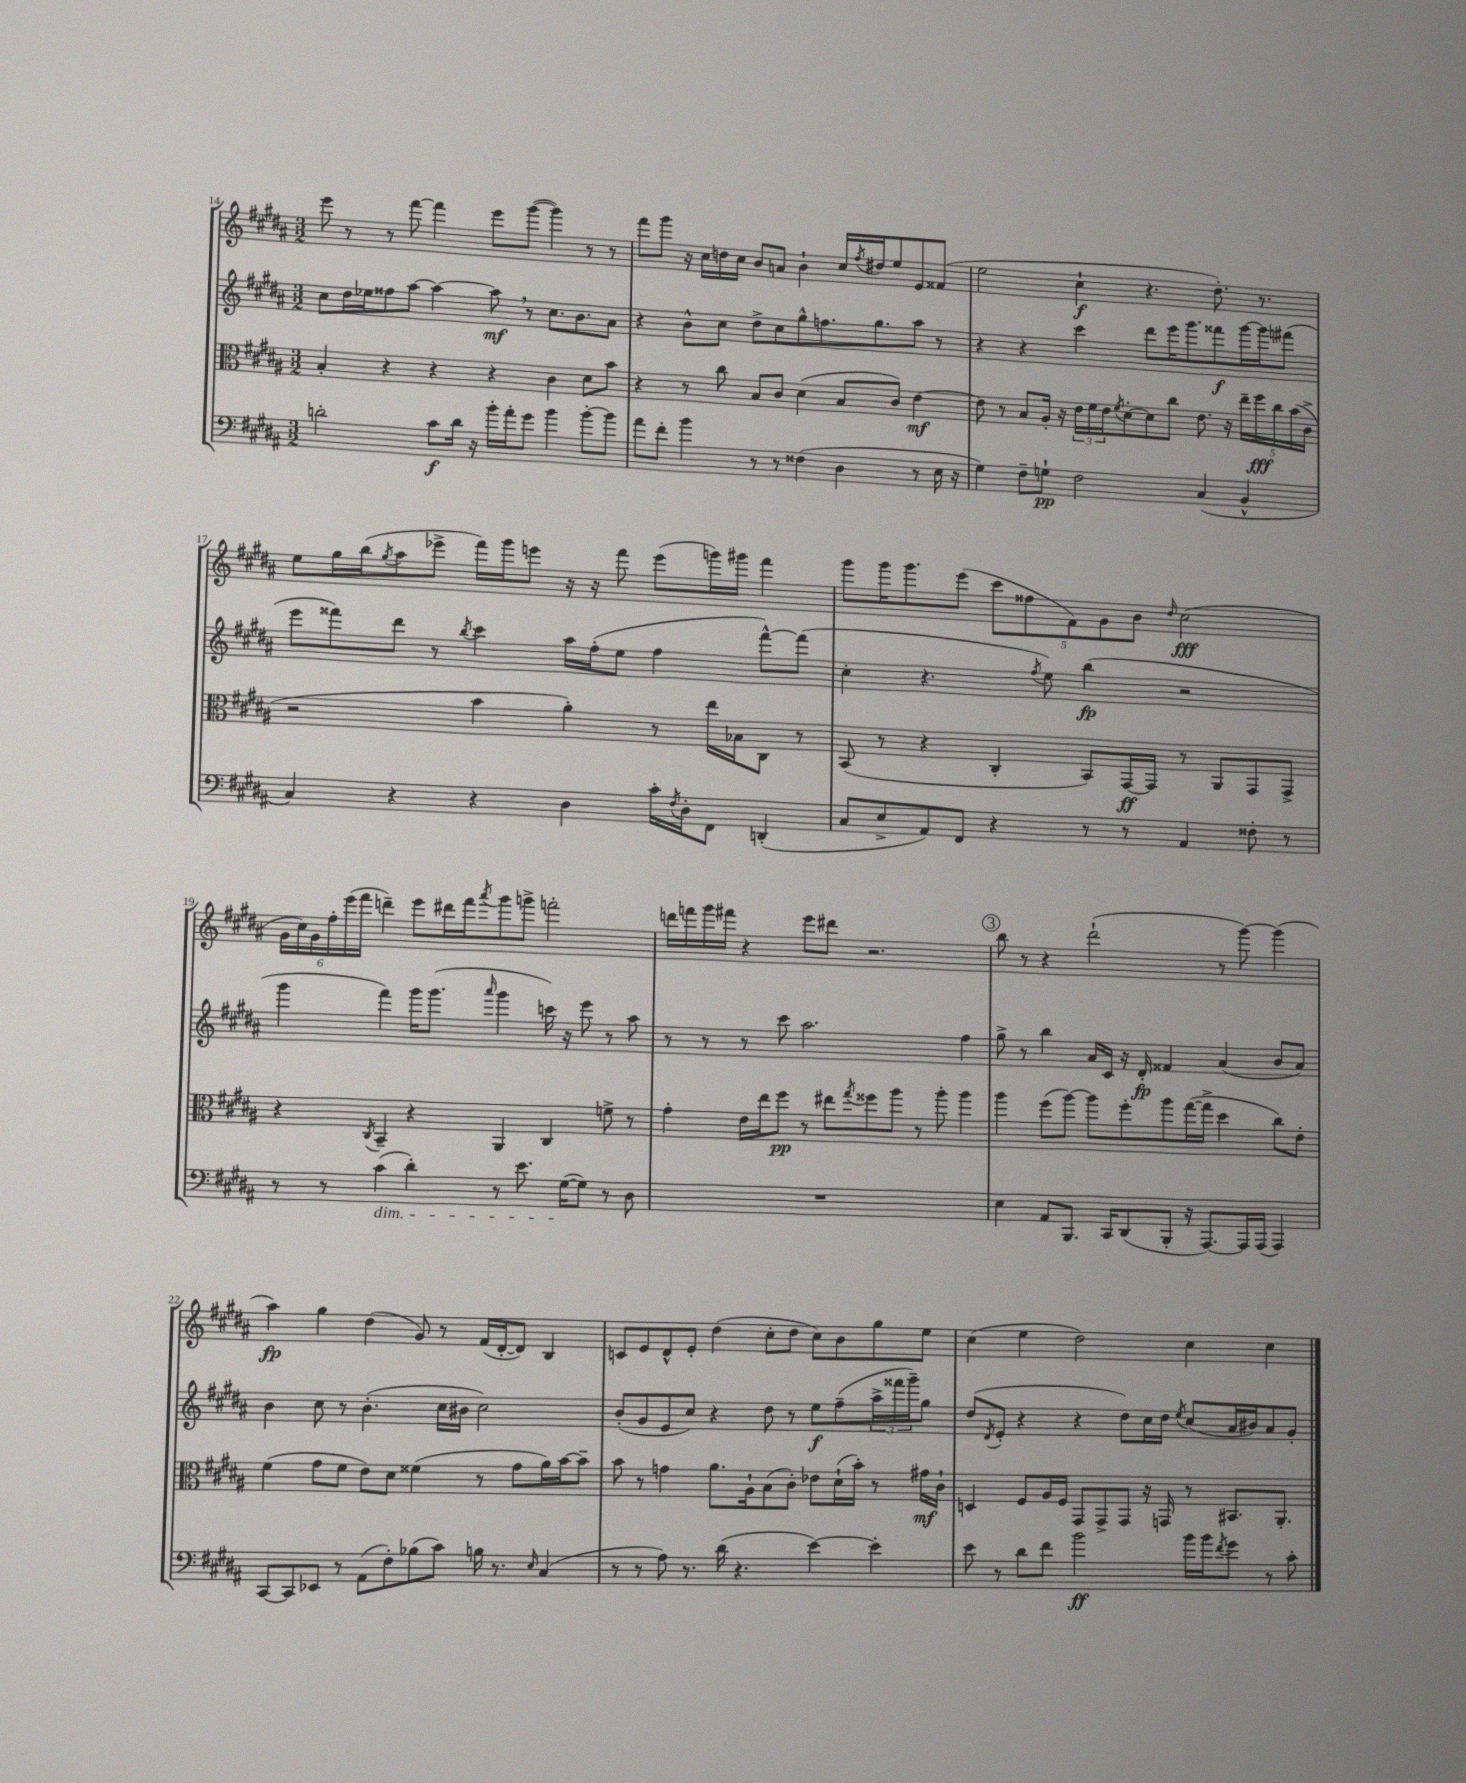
<<
\new StaffGroup <<
\new Staff = "s0" {
    \clef treble \key b \major \numericTimeSignature \time 3/2
    e'''8 r8 r8 fis'''8~ fis'''4 e'''8 gis'''8~( gis'''4) r8 r8 |
    fis'''8 gis'''8 r16 cis''16 d''16 cis''16 b'8 a'8 b'4-! cis''16 \acciaccatura { fis''8 } dis''16 e''8 e'8 fisis'8( |
    e''2 cis''4-!\f r4. dis''8.-.) r8. |
    e''8 gis''16 b''16( \acciaccatura { gis''8 } ais''8 ees'''8-> fis'''16) gis'''16 e'''8 r16 r16 fis'''8 e'''8( g'''16) gis'''16 fis'''4 |
    gis'''8 gis'''16 gis'''8. e'''8( \tuplet 5/4 { cis'''8 fisis''8 fis'8) gis'8 b'8 } \grace { dis''16 } cis''2\fff( |
    \tuplet 6/4 { gis'16 cis''16) gis'16 fis''16-. e'''16( fis'''16 } d'''4--) e'''8 dis'''16 fis'''16 \acciaccatura { ais'''8 } gis'''8 g'''8-> f'''2-. |
    d'''16 f'''16 gis'''16 fis'''16 r4 e'''8 dis'''8 r2. |
    \mark \markup { \circle "3" } b''8 r8 r4 dis'''2-!( r8 gis'''8~) gis'''4( |
    ais''4\fp) gis''4 dis''4( gis'8) r8 fis'16( dis'16~-. dis'8) b4 |
    c'8 e'8 dis'8-^ e'8-. dis''4( cis''8-. dis''8 cis''8) b'8 gis''8 e''8 |
    cis''4( e''4 dis''2) cis''4 cis''4 \bar "|." |
}
\new Staff = "s1" {
    \clef treble \key b \major \numericTimeSignature \time 3/2
    cis''8 dis''16 ees''16 fisis''8 ais''8~ ais''4~ ais''8\mf \breathe r8 cis''8. b'8. ais'8 |
    r4 b'8-^ cis''8 dis''8-> cis''8 gis''8-^ f''8. gis''8. ais''8 r8 |
    r4 r4 cis'''4 dis'''8 e'''16 gis'''8. fisis'''8\f gis'''16~ gis'''16 fis'''8( |
    e'''8 fisis'''8) dis'''8 r8 \acciaccatura { b''8 } cis'''4 ais''16 fis''16-.( e''8 fis''4 fisis'''8~-^) fisis'''8( |
    cis''4-. r4. \acciaccatura { fis''8 } e''8) b''4\fp( r2 |
    gis'''4 fis'''4) gis'''16 gis'''8.( \grace { ais'''16 } gis'''4 c'''16) r16 e'''8 r8 ais''8 |
    r8 r8 r8 cis'''8 ais''2. fis''4 |
    \mark \markup { \circle "3" } gis''8-> r8 b''4 ais'16 cis'16 r16 dis'16-.\fp fisis'4 ais'4( b'8 ais'8) |
    b'4 cis''8 r8 b'4.-.( cis''16 bis'16 cis''2) |
    b'8-.( gis'8 e'8 cis''8) r4 dis''8 r8 e''8\f fis''8--( \tuplet 3/2 { ais''16-> fisis'''16 gis'''16--) } gis''8 |
    dis''8( \acciaccatura { dis'8 } e'8-. r4 r4 dis''8) cis''16 dis''16 \acciaccatura { e''8 } cis''8( ais'16 bis'16) ais'8 gis'8-. \bar "|." |
}
\new Staff = "s2" {
    \clef alto \key b \major \numericTimeSignature \time 3/2
    b4-. r4 r4 r4 cis'4 dis'8 b'8 |
    r4 r8 cis''8 b8 cis'8 dis'4( b8 cis'8) e'4~\mf |
    e'8 r8 b8 ais16-. r16 \tuplet 3/2 { e'16 fis'16 e'16 } \acciaccatura { fis'8 } dis'8~-. dis'8 cis''8 e'8. r16 \tuplet 5/4 { e''16-- fis''16\fff cis''16 b'16( cis'16-> } |
    r2 b'4 ais'4-.) r8 e''16 bes16 cis8 r8 |
    b,8( r8 r4 cis4-. b,8) gis,16~\ff gis,16 r8 ais,8 gis,8 gis,8-> |
    r4 \acciaccatura { cis8 } b,4-- r4 ais,4 cis4 f'8-> r8 |
    gis'4-. e'16 e''16 fis''8\pp r8 eis''8 \acciaccatura { gis''8 } fisis''8 ais''8 r8 ais''8-. ais''4 |
    \mark \markup { \circle "3" } ais''4 fis''8( ais''8~) ais''8 fis''8-. ais''8 gis''16~( gis''16-> dis''4 cis''8) e'8-. |
    fis'4( gis'8 fis'8 e'8) dis'8 fisis'4( r8 gis'8 ais'16) b'16~ b'8-- |
    b'8 r8 g'4 ais'8. ais16-! b8( cis'8-.) ees'8 dis'16-!( b'16-.) r8 gis'16\mf cis'16-! |
    d4 fis8 ais16 fis16 gis,8 gis,8-> gis,8 r16 g,16 r8 bis,8. ais,8.-. \bar "|." |
}
\new Staff = "s3" {
    \clef bass \key b \major \numericTimeSignature \time 3/2
    d'2-. cis'8\f d'16 r16 b'16-. ais'16-. gis'8 b'4 b'8~-. b'8 |
    ais'8 fis'8-. b'4 r8 r8 fisis4( dis4 r8 e16 r16 |
    gis4) fis8-- g8-!\pp fis2 cis4( b,4-^ |
    cis4) r4 r4 dis4 cis'16-. \acciaccatura { fis8 } dis16-. fis,8 d,4-.( |
    cis8 e8-> ais,8) fis,8 r4 r8 r8 ais,4 fisis8-. r8 |
    r8 r8 cis'4\dim( dis'4-.) r8 e'8. gis16~\!( gis8) r8 dis8 |
    R1. |
    \mark \markup { \circle "3" } e4 ais,8 b,,8. cis,16 dis,8( b,,8-. r16 ais,,8.~) ais,,16 ais,,16( ais,,4) |
    cis,8~ cis,8 ees,8 r8 ais,8( fis8-.) bes8( cis'8) b16 r8. \grace { e16 } cis4( |
    r8 r8 ais8) r8. dis'16( r4. e'4~) e'4-. |
    e'8 r8 dis'8 fis'8 b'2\ff b'16 b'16 \acciaccatura { fis'8 } gis'8 r8 cis'8-. \bar "|." |
}
>>
>>
\layout { \context { \Score currentBarNumber = #14 } }
